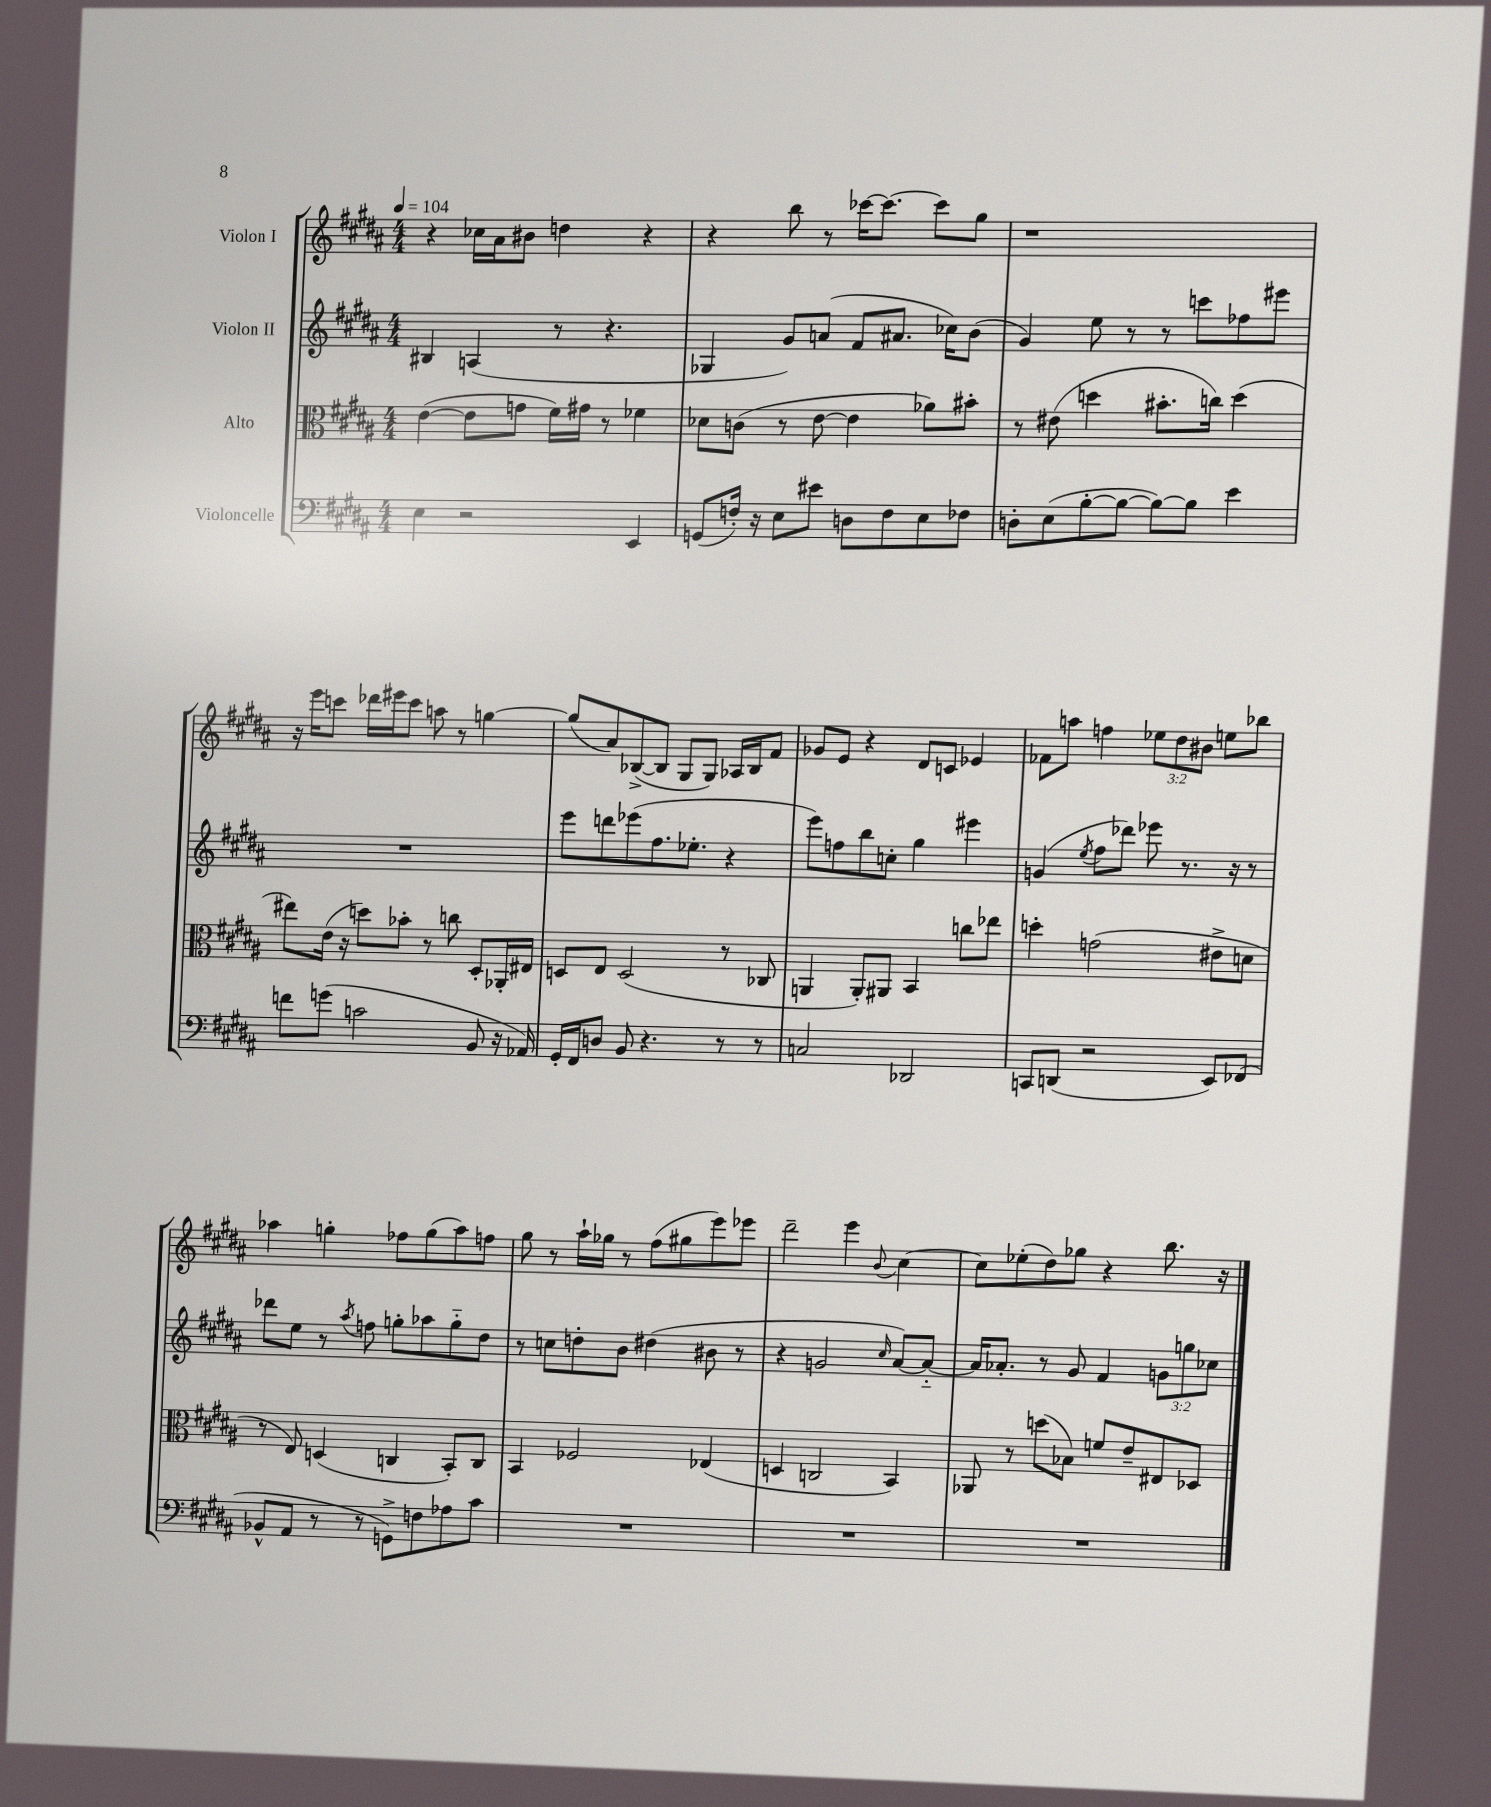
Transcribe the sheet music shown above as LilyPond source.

<<
\new StaffGroup <<
\new Staff = "s0" \with { instrumentName = "Violon I" } {
    \clef treble \key b \major \numericTimeSignature \time 4/4 \override Staff.TupletNumber.text = #tuplet-number::calc-fraction-text \tempo 4 = 104
    r4 ces''16 ais'16 bis'8 d''4 r4 |
    r4 b''8 r8 ces'''16~ ces'''8.~ ces'''8 gis''8 |
    r1 |
    r16 e'''16 c'''8 des'''16 eis'''16 c'''8 a''8 r8 g''4~ |
    g''8( ais'8) bes8~->( bes8 gis8 gis8) aes16 bes16 fis'8 |
    ges'8 e'8 r4 dis'8 c'8 ees'4 |
    fes'8 a''8 f''4 \tuplet 3/2 { ees''8 dis''8 bis'8 } e''8 bes''8 |
    aes''4 g''4-. fes''8 g''8( aes''8) f''8 |
    gis''8 r8 ais''16-! ges''16 r8 fis''8( gis''8 e'''8) ees'''8 |
    dis'''2-- e'''4 \appoggiatura { b'8 } cis''4~ |
    cis''8 ees''8-.( dis''8) ges''8 r4 b''8. r16 \bar "|." |
}
\new Staff = "s1" \with { instrumentName = "Violon II" } {
    \clef treble \key b \major \numericTimeSignature \time 4/4 \override Staff.TupletNumber.text = #tuplet-number::calc-fraction-text
    bis4 a4( r8 r4. |
    ges4 gis'8) a'8( fis'8 ais'8. ces''16) b'8( |
    gis'4) e''8 r8 r8 c'''8 fes''8 eis'''8 |
    R1 |
    e'''8 d'''8 ees'''8( fis''8. ees''8.-. r4 |
    e'''8) f''8 b''8 c''8-. gis''4 eis'''4 |
    g'4( \acciaccatura { e''8 } fis''8 des'''8) ees'''8 r8. r16 r8 |
    des'''8 e''8 r8 \acciaccatura { ais''8 } f''8 g''8-. aes''8 g''8-_ dis''8 |
    r8 c''8 d''8-. b'8 dis''4( bis'8 r8 |
    r4 g'2 \grace { cis''16 } ais'8~) ais'8~-_ |
    ais'16 aes'8.-. r8 gis'8 fis'4 \tuplet 3/2 { g'8 g''8 ces''8 } \bar "|." |
}
\new Staff = "s2" \with { instrumentName = "Alto" } {
    \clef alto \key b \major \numericTimeSignature \time 4/4
    e'4~( e'8 g'8 fis'16) gis'16 r8 fes'4 |
    des'8 c'8( r8 e'8~ e'4 aes'8) bis'8-. |
    r8 eis'8( d''4 bis'8.-. c''16) d''4( |
    eis''8) e'16( r16 d''8) bes'8-. r8 c''8 dis8-. aes,16-. eis16 |
    d8 e8 d2( r8 ces8 |
    a,4 a,8-.) ais,8 b,4 c''8 ees''8 |
    d''4-. g'2( eis'8-> d'8 |
    r8 e8) d4( c4 b,8-.) c8 |
    b,4 fes2 ees4( |
    d4 c2 b,4) |
    aes,8 r8 d''8( bes8) f'8 e'8-- eis8 des8 \bar "|." |
}
\new Staff = "s3" \with { instrumentName = "Violoncelle" } {
    \clef bass \key b \major \numericTimeSignature \time 4/4
    e4 r2 e,4 |
    g,8( f16-.) r16 e8 eis'8 d8 f8 e8 fes8 |
    d8-. e8( b8~-. b8~ b8~) b8 e'4 |
    f'8 g'8( c'2 b,8 r16 aes,16) |
    gis,16-. fis,16 d8 b,8 r4. r8 r8 |
    c2 des,2 |
    c,8 d,8( r2 e,8) fes,8( |
    bes,8-^ ais,8 r8 r8 g,8->) f8 aes8 cis'8 |
    R1 |
    R1 |
    R1 \bar "|." |
}
>>
>>
\layout { \context { \Score \remove "Bar_number_engraver" } }
